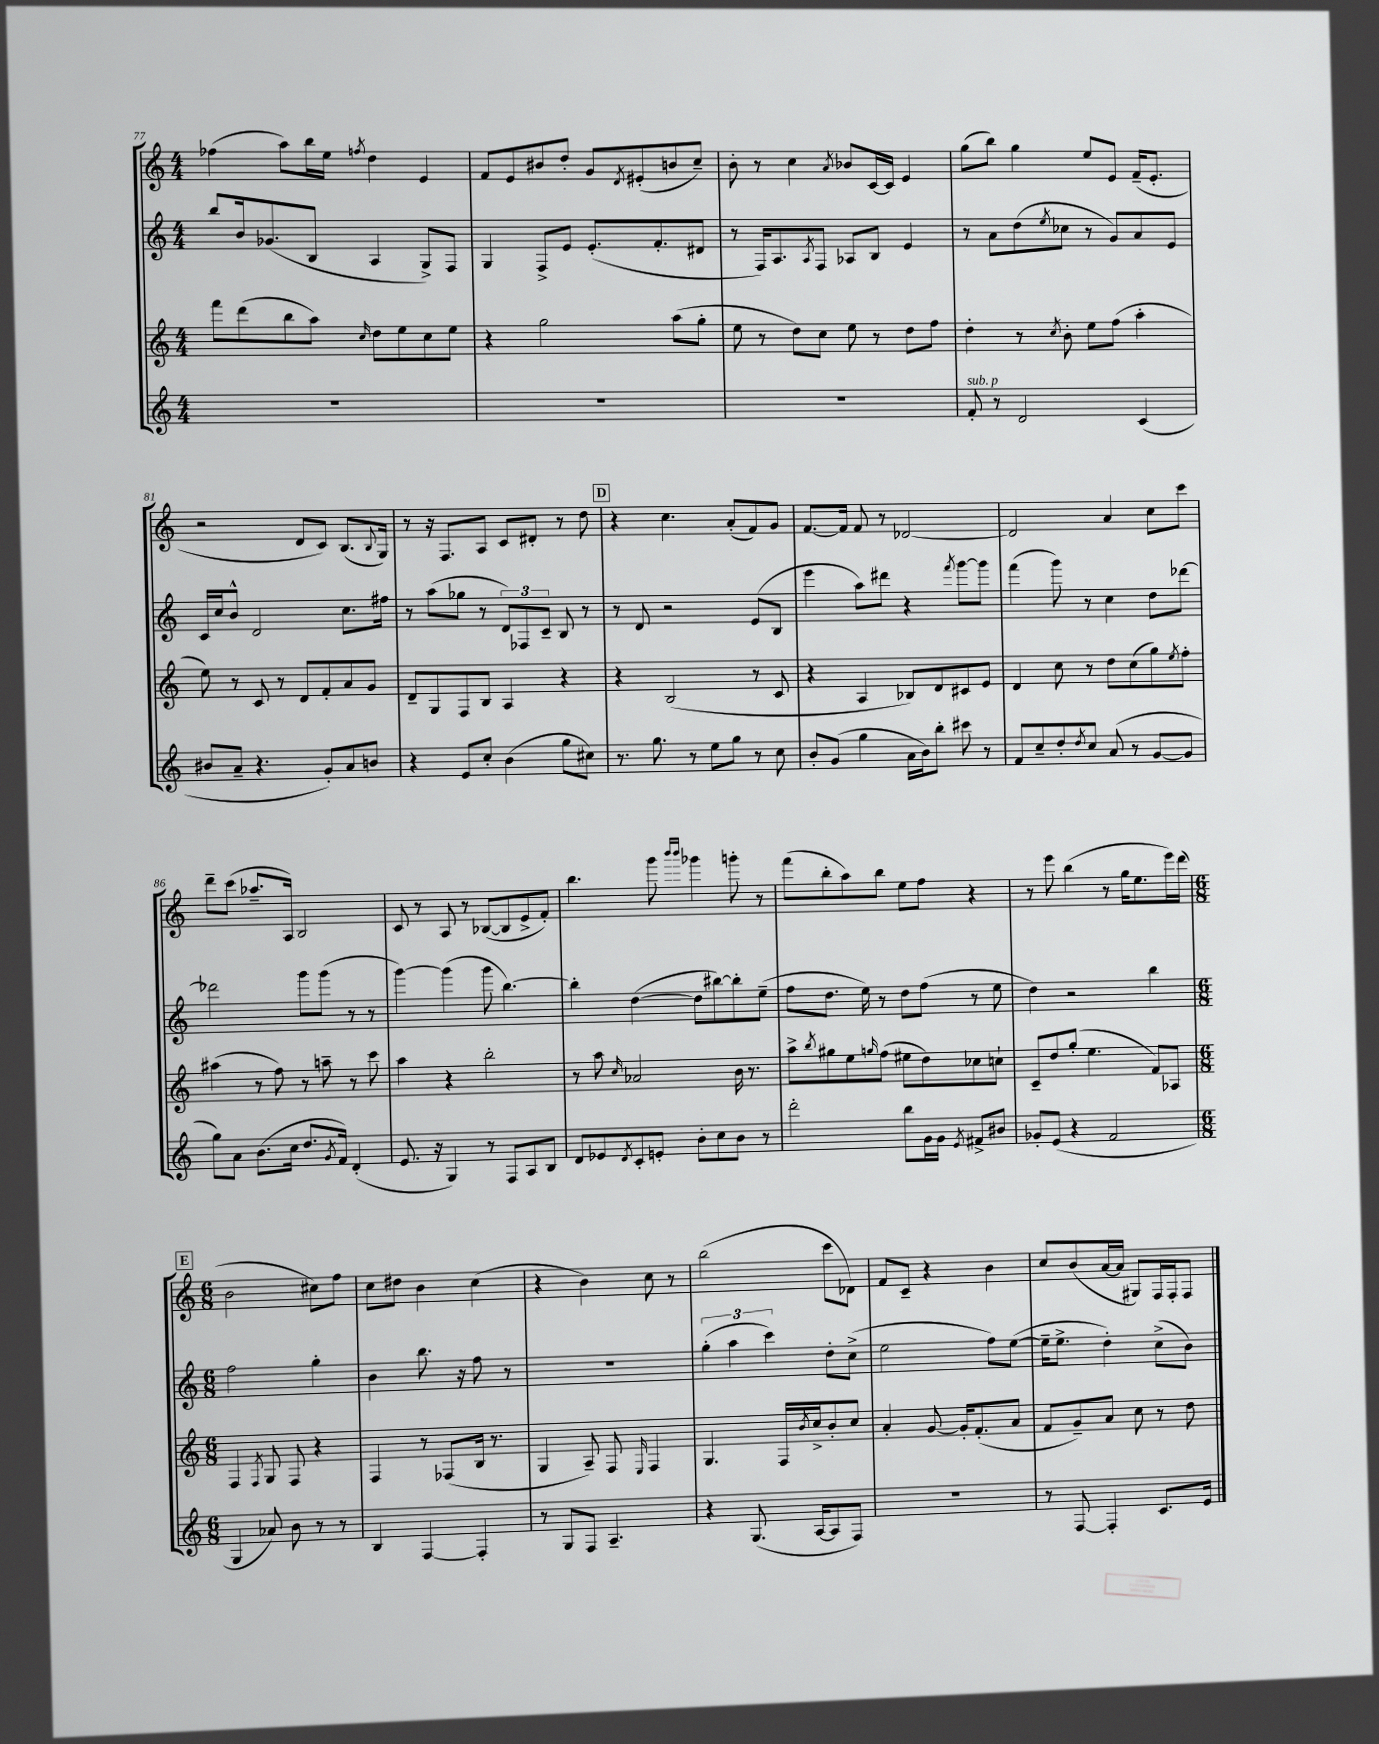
<<
\new StaffGroup <<
\new Staff = "s0" {
    \clef treble \key c \major \numericTimeSignature \time 4/4
    fes''4( a''8) b''16 e''16 \acciaccatura { f''8 } d''4 e'4 |
    f'8 e'8 bis'8 d''8-. g'8 \acciaccatura { d'8 } eis'8-.( b'8 c''8--) |
    b'8-. r8 c''4 \acciaccatura { a'8 } bes'8 c'16~ c'16 e'4 |
    g''8( b''8) g''4 e''8 e'8 f'16--( e'8.-. |
    r2 d'8 c'8) b8.( \appoggiatura { b8 } g16) |
    r8 r16 f8. a8 c'8 dis'8-. r8 d''8 |
    \mark \markup { \box "D" } r4 c''4. a'8-.( f'8) g'8 |
    f'8.~ f'16 f'8 r8 des'2~ |
    des'2 a'4 c''8 c'''8 |
    d'''8-- c'''8( aes''8.-- a16) b2 |
    c'8 r8 a8 r8 bes8~( bes8 e'8-> f'8-.) |
    b''4. g'''8 \grace { b'''16 b'''16 } ges'''4 g'''8-. r8 |
    f'''8( b''8-. a''8) b''8 e''8 f''8 r4 |
    r8 e'''8 b''4( r8 g''16 e''8. e'''16) d'''16( |
    \mark \markup { \box "E" } \numericTimeSignature \time 6/8 b'2 cis''8) f''8 |
    c''8 dis''8 b'4 c''4( |
    r4 b'4) c''8 r8 |
    b''2( c'''8 des'8) |
    f'8 c'8-- r4 b'4 |
    c''8 b'8( a'16~ a'16 gis8) f16 f16-. f8 \bar "|." |
}
\new Staff = "s1" {
    \clef treble \key c \major \numericTimeSignature \time 4/4
    b''8 b'16 ges'8.( b8 a4 g8->) f8 |
    g4 f8-> e'8 e'8.-.( f'8.-. dis'8 |
    r8 f16) a8. \acciaccatura { a8 } f8 aes8 b8 e'4 |
    r8 a'8 d''8( \acciaccatura { e''8 } ces''8 r8 g'8) a'8 e'8 |
    c'16 c''16 b'8-^ d'2 c''8. fis''16 |
    r8 a''8( ges''8 r8 \tuplet 3/2 { d'8) fes8 c'8-- } b8 r8 |
    \mark \markup { \box "D" } r8 d'8 r2 e'8( b8 |
    e'''4 a''8) dis'''8 r4 \acciaccatura { f'''8 } g'''8~ g'''8 |
    f'''4( g'''8) r8 c''4 d''8 des'''8~ |
    des'''2 g'''8 g'''8( r8 r8 |
    g'''4~) g'''4( g'''8 b''4.~) |
    b''4-. d''4~( d''8 bis''8~) bis''8-. e''8--( |
    f''8 d''8. e''16) r8 d''8 f''8( r8 e''8 |
    d''4) r2 b''4 |
    \mark \markup { \box "E" } \numericTimeSignature \time 6/8 f''2 g''4-. |
    b'4 b''8. r16 f''8 r8 |
    R2. |
    \tuplet 3/2 { g''4-.( a''4 c'''4) } d''8-. c''8->( |
    e''2 f''8) e''8~( |
    e''16-- e''8.-> d''4-.) c''8->( b'8) \bar "|." |
}
\new Staff = "s2" {
    \clef treble \key c \major \numericTimeSignature \time 4/4
    f'''8 d'''8( b''8 a''8) \grace { c''16 } d''8 e''8 c''8 e''8 |
    r4 g''2 a''8( g''8-. |
    e''8 r8 d''8) c''8 e''8 r8 d''8 f''8 |
    d''4-. r8 \acciaccatura { c''8 } b'8-. e''8 f''8( a''4-. |
    e''8) r8 c'8 r8 d'8 f'8-. a'8 g'8 |
    d'8-- g8 f8 b8 a4 r4 |
    \mark \markup { \box "D" } r4 b2( r8 c'8 |
    r4 a4 bes8) d'8 cis'8 e'8 |
    d'4 c''8 r8 d''8 c''8( g''8) \acciaccatura { e''8 } f''8-. |
    ais''4( r8 f''8) r8 a''8-- r8 c'''8 |
    a''4 r4 b''2-. |
    r8 a''8 \grace { c''16 } aes'2 b'16 r8. |
    a''8-> \acciaccatura { b''8 } gis''8 e''8 \grace { g''16 } f''8( eis''8 d''8) ces''8 c''8-! |
    c'8-- d''8 g''8-.( e''4. f'8) aes8 |
    \mark \markup { \box "E" } \numericTimeSignature \time 6/8 f4 \acciaccatura { f8 } g8 f8 r4 |
    f4 r8 fes8( b16 r8. |
    g4 a8--) f8 \grace { e16 } f4 |
    g4. f16 \acciaccatura { b'8 } c''16-> b'8-. c''8 |
    a'4-. g'8~ g'16-. f'8.-.( a'8 |
    f'8 g'8--) a'8 c''8 r8 d''8 \bar "|." |
}
\new Staff = "s3" {
    \clef treble \key c \major \numericTimeSignature \time 4/4
    R1 |
    R1 |
    R1 |
    f'8-.^\markup { \italic "sub. p" } r8 d'2 c'4( |
    bis'8 a'8-- r4. g'8-.) a'8 b'8 |
    r4 e'8 c''8-. b'4( g''8 cis''8) |
    \mark \markup { \box "D" } r8. g''8. r8 e''8 g''8 r8 c''8 |
    b'8-. g'8( g''4 a'16 b'16) b''8-. cis'''8 r8 |
    f'8 c''8-- d''8-. \acciaccatura { d''8 } c''8 a'8( r8 g'8~ g'8 |
    g''8) a'8 b'8.( c''16 d''8. \acciaccatura { g'8 } f'16) d'4-.( |
    e'8. r16 g4) r8 f8 a8 b8 |
    d'8 ees'8 \acciaccatura { d'8 } c'8-. e'8-. b'8-. c''8 b'8 r8 |
    d'''2-. b''8 g'16 g'16 \acciaccatura { e'8 } fis'8-> bis'8 |
    ges'8-. e'8( r4 f'2 |
    \mark \markup { \box "E" } \numericTimeSignature \time 6/8 g4 aes'8) b'8 r8 r8 |
    b4 f4~ f4-. |
    r8 g8 f8 a4.-- |
    r4 g8.( a16~ a8 f8) |
    R2. |
    r8 f8~ f4-. c'8. e'16 \bar "|." |
}
>>
>>
\layout { \context { \Score currentBarNumber = #77 } }
